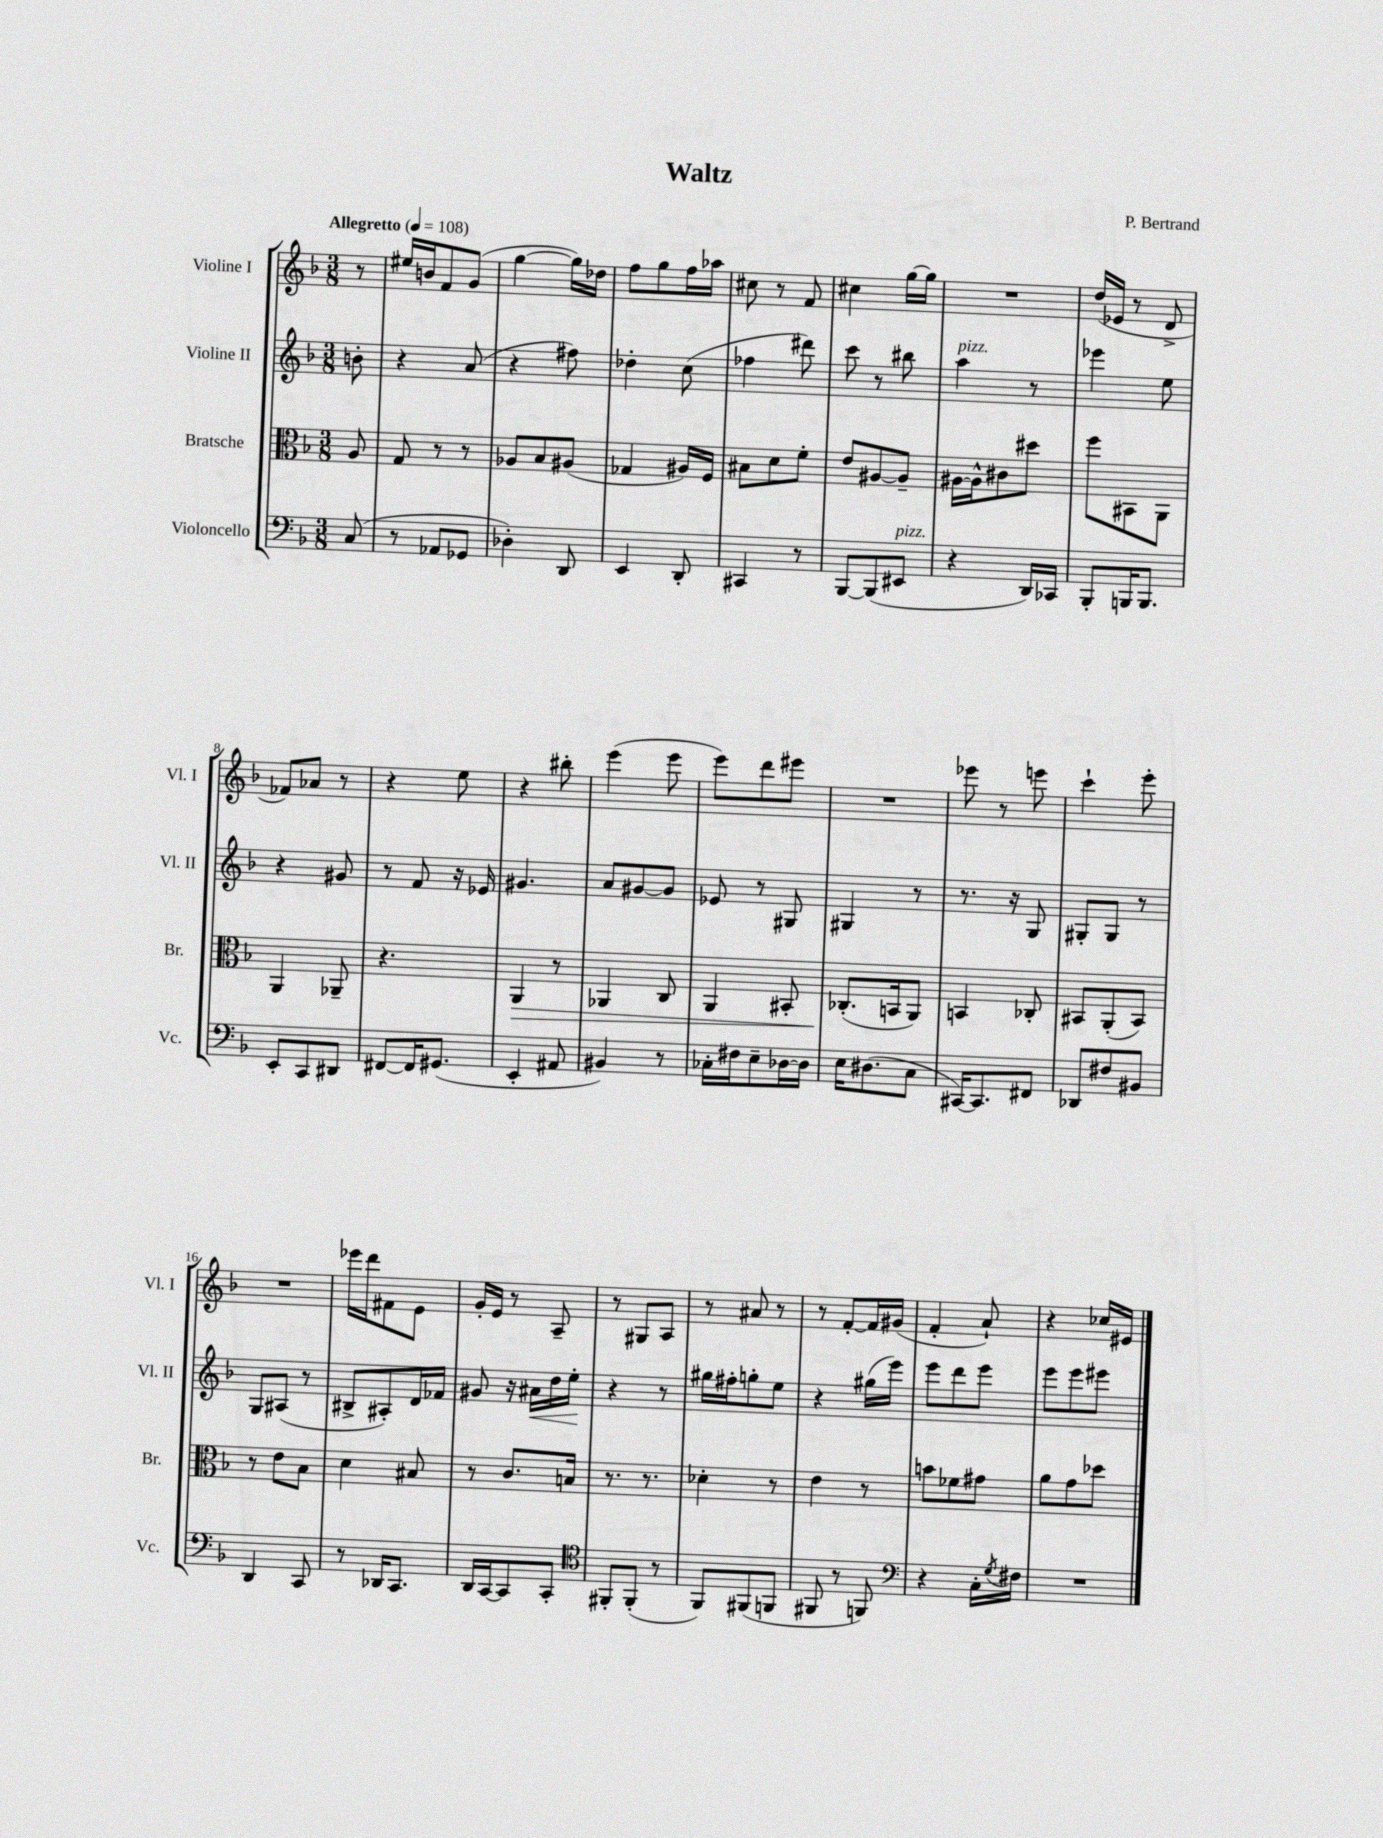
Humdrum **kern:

**kern	**kern	**kern	**kern
*staff4	*staff3	*staff2	*staff1
*clefF4	*clefC3	*clefG2	*clefG2
*k[b-]	*k[b-]	*k[b-]	*k[b-]
*M3/8	*M3/8	*M3/8	*M3/8
*MM108	*MM108	*MM108	*MM108
(8C/	8A/	8b'\	8r
=	=	=	=
8r	8G/	4r	16ee#/LL
.	.	.	16b/J
8AA-/L	8r	.	8f/
8GG-/J	8r	(8a/	(8g/J
=	=	=	=
4D-'\)	8A-/L	4r	[4gg\
.	8B-/	.	.
8DD/	(8A#/J	8ff#\)	16gg\]LL)
.	.	.	16dd-\JJ
=	=	=	=
4EE/	4G-/	4dd-'\	8ff\L
.	.	.	8gg\
8DD'/	16A#/LL)	(8cc\	16ff\L
.	16F/JJ	.	16aa-\JJ
=	=	=	=
4CC#/	8B#\L	4ff-\	8cc#\
.	8d\	.	8r
8r	8f'\J	8ddd#\)	8f/
=	=	=	=
[8BBB-/L	8e/L	8ccc\	4cc#\
(8BBB-/]	[8A#/	8r	.
8EE#/J	8A#~/]J	8bb#\	[16gg\LL
.	.	.	16gg\]JJ
=	=	=	=
4r	[16A#\LL	4aa\	4.r
.	16A#^^\]J	.	.
.	8c#\	.	.
16DD/LL)	8dd#\J	8r	.
16CC-/JJ	.	.	.
=	=	=	=
8BBB-'/L	8ff\L	4eee-\	(16dd/LL
.	.	.	16e-/JJ
16BBB/K	8BB#\	.	8r
8.BBB/J	.	.	.
.	8AA\J	8ee\	8d^/
=	=	=	=
8EE'/L	4AA/	4r	8f-/L)
8CC/	.	.	8a-/J
8DD#/J	8AA-~/	8g#/	8r
=	=	=	=
[8FF#/L	4.r	8r	4r
16FF#/]K	.	8f/	.
(8.GG#/J	.	.	.
.	.	16r	8ee\
.	.	16e-/	.
=	=	=	=
4EE'/	4AA/	4.g#/	4r
8AA#/	8r	.	8bb#'\
=	=	=	=
4BB#/)	4AA-/	8a/L	(4eee\
.	.	[8g#/	.
8r	8C/	8g#/]J	8eee\
=	=	=	=
16C-'\LL	4AA/	8e-/	8eee\L)
16F#\J	.	.	.
8E~\	.	8r	8ddd\
[16D-\L	8BB#'/	8G#/	8eee#\J
16D-\]JJ	.	.	.
=	=	=	=
16E\LK	(8.C-'/L	4G#/	4.r
(8.D#\	.	.	.
.	16BB/k	.	.
8C\J	8AA/J)	8r	.
=	=	=	=
[16CC#/LK)	4BB/	8.r	8eee-\
8.CC#/]	.	.	.
.	.	.	8r
.	.	16r	.
8FF#/J	8C-'/	8G/	8eee\
=	=	=	=
8DD-/L	8BB#/L	8G#'/L	4ccc`\
8F#/	(8AA'/	8G#/J	.
8BB#/J	8BB#/J)	8r	8eee'\
=	=	=	=
4DD/	8r	8G/L	4.r
.	8e\L	(8A#/J	.
8CC/	8B-\J	8r	.
=	=	=	=
8r	4d\	8B#^/L	16eee-\LL
.	.	.	16ddd\J
16DD-/LK	.	8A#'/)	8f#\
8.CC/J	.	.	.
.	8B#/	16d/L	8e\J
.	.	16f-/JJ	.
=	=	=	=
16DD/LL	8r	8g#/	16g'/LL
[16CC/J	.	.	16e/JJ
8CC/]	8.c/L	16r	8r
.	.	16a#\LL	.
8CC'/J	.	16dd\	8A~/
.	16B/Jk	16ee'\JJ	.
=	=	=	=
*clefC4	*	*	*
8FF#'/L	8.r	4r	8r
(8FF#'/J	.	.	8G#/L
.	8.r	.	.
8r	.	8r	8A/J
=	=	=	=
8FF/L)	4d-'\	16gg#\LL	8r
.	.	16ff#'\J	.
(8FF#/	.	8gg'\	8a#/
8FF/J	8r	8ee\J	8r
=	=	=	=
8FF#/	4e\	4r	8r
8r	.	.	[8f'/L
8FF/)	8r	(16gg#\LL	16f/]L
.	.	16eee\JJ)	(16g#/JJ
=	=	=	=
*clefF4	*	*	*
4r	8b\L	8eee\L	4f'/
.	8f-\	8ddd\	.
16C'\LL	8g#\J	8eee\J	8a`/)
8qG/	.	.	.
16F#\JJ	.	.	.
=	=	=	=
4.r	8a\L	8eee\L	4r
.	8g\	8eee\	.
.	8dd-\J	8eee#\J	16cc-/LL
.	.	.	16e#/JJ
==	==	==	==
*-	*-	*-	*-
